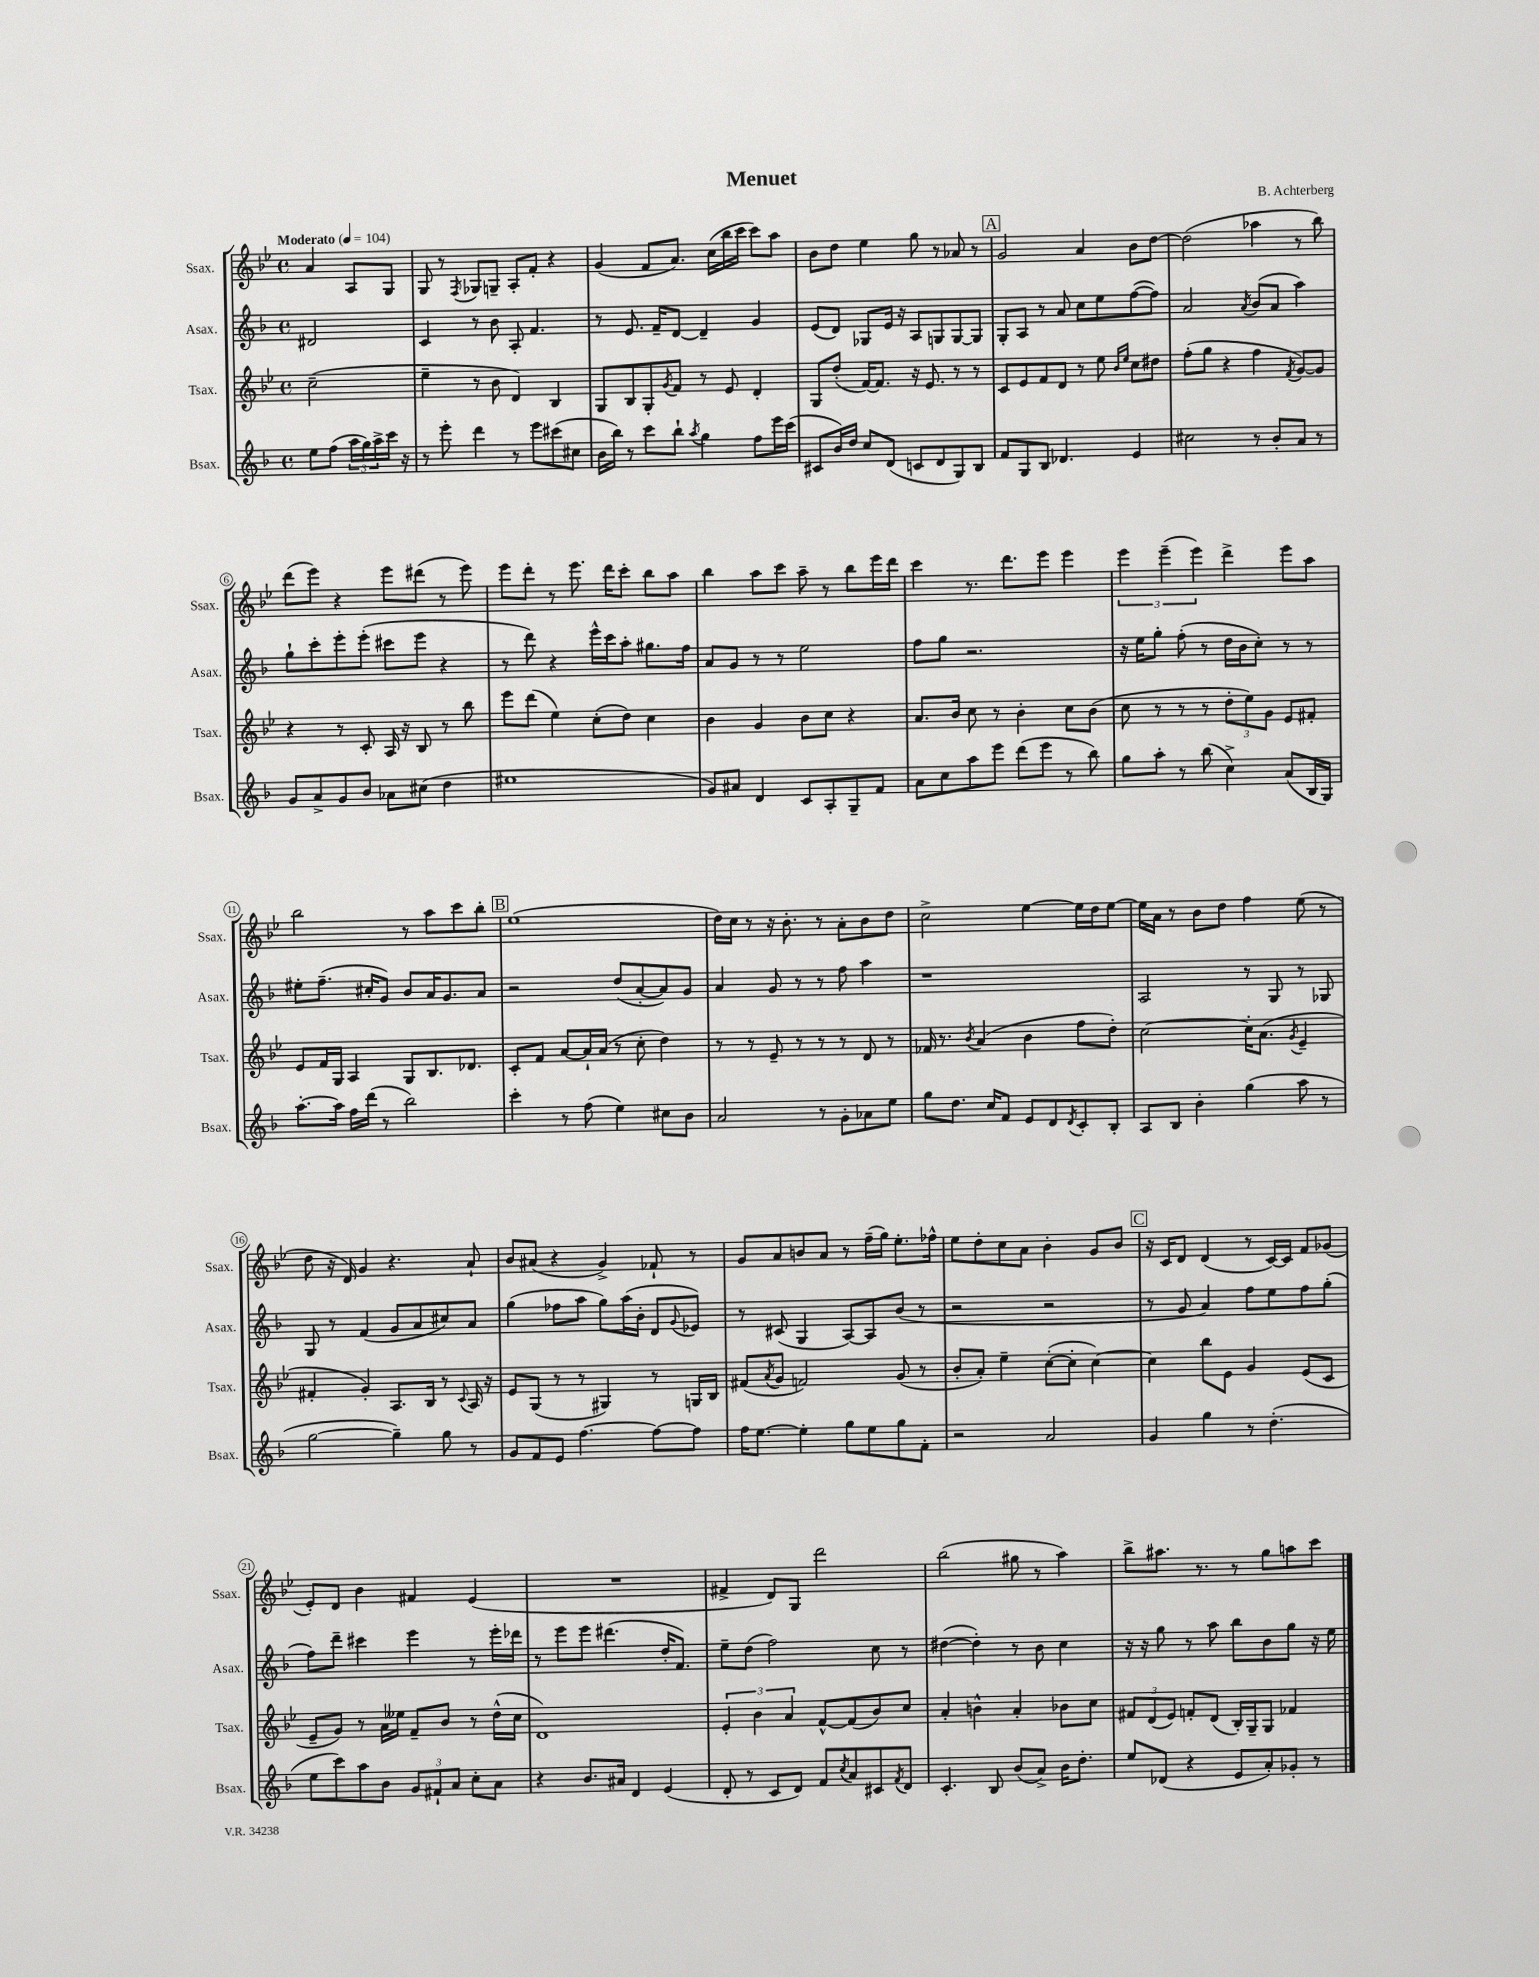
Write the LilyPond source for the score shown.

\header { title = "Menuet" composer = "B. Achterberg" }
<<
\new StaffGroup <<
\new Staff = "s0" \with { instrumentName = "Ssax." shortInstrumentName = "Ssax." } {
    \clef treble \key bes \major \defaultTimeSignature \time 4/4 \partial 2 \tempo "Moderato" 4 = 104
    a'4 a8 g8 |
    g8 r8 \acciaccatura { f8 } ges8 g8-- a8-. f'8-. r4 |
    g'4( f'8 a'8.) c''16( bes''16 c'''16 c'''8) a''8 |
    bes'8 d''8 ees''4 g''8 r8 aes'8 r8 |
    \mark \markup { \box "A" } g'2 a'4 bes'8 d''8~ |
    d''2( aes''4 r8 bes''8) |
    d'''8( ees'''8) r4 ees'''8 dis'''8( r8 ees'''8) |
    ees'''8 d'''8-. r8 ees'''8. d'''16 c'''8-. bes''8 a''8 |
    bes''4 a''8 c'''8 a''8-- r8 bes''8 ees'''16 d'''16 |
    c'''4 r8. d'''8. ees'''8 ees'''4 |
    \tuplet 3/2 { ees'''4 ees'''4--( ees'''4) } d'''4-> ees'''8 a''8 |
    bes''2 r8 a''8 c'''8 bes''8-. |
    \mark \markup { \box "B" } ees''1( |
    d''16) c''16 r8 r16 bes'8.-. r8 a'8-. bes'8 d''8 |
    c''2-> ees''4~ ees''16 d''16 ees''8~ |
    ees''16 a'16 r8 bes'8 d''8 f''4 ees''8( r8 |
    d''8 r16 d'16) g'4 r4. a'8-! |
    bes'8 ais'8( r4 g'4->) fes'8-! r8 |
    g'8 a'8 b'8 a'8 r8 f''16--( g''16) ees''8.-. fes''16-^ |
    ees''8 d''8-. c''8 a'8 bes'4-. g'8 bes'8 |
    \mark \markup { \box "C" } r16 c'16 d'8 d'4( r8 c'16~) c'16 f'8 ges'8( |
    ees'8-.) d'8 bes'4 fis'4 ees'4( |
    R1 |
    fis'4-> d'8) g8 d'''2 |
    bes''2( gis''8 r8 a''4) |
    bes''8-> ais''8. r8. r8 g''8 a''8 c'''8 \bar "|." |
}
\new Staff = "s1" \with { instrumentName = "Asax." shortInstrumentName = "Asax." } {
    \clef treble \key f \major \defaultTimeSignature \time 4/4 \partial 2
    dis'2 |
    c'4 r8 bes'8 a8-. f'4. |
    r8 e'8. f'16-- d'8~ d'4-- g'4 |
    e'8( d'8) ges8 e'16 r16 a8 g8 g8~ g8 |
    \mark \markup { \box "A" } g8-. a8 r8 a'8 c''8 e''8 f''8~( f''8) |
    a'2 \acciaccatura { a'8 } bes'8( a'8 a''4) |
    g''8-! c'''8-. e'''8-. e'''8-.( cis'''8 e'''8 r4 |
    r8 d'''8) r4 e'''16-^ c'''16 a''8-. gis''8. f''16 |
    a'8 g'8 r8 r8 e''2 |
    f''8 g''8 r2. |
    r16 e''16 g''8-. f''8-.( r8 d''16 bes'16 c''8-.) r8 r8 |
    eis''8-. f''8.--( cis''16-. g'8) bes'8 a'16 g'8. a'8 |
    \mark \markup { \box "B" } r2 d''8( a'8~-. a'8) g'8 |
    a'4 g'8 r8 r8 f''8 a''4 |
    r1 |
    a2 r8 g8 r8 ges8 |
    g8 r8 f'4( g'8 a'8 cis''8) a'8 |
    g''4( fes''8 a''8 g''8) a''16( bes'16-. d'8 \appoggiatura { g'8 } ees'8) |
    r8 cis'8( g4 a8~) a8 bes'8( r8 |
    r2 r2 |
    \mark \markup { \box "C" } r8 g'8 a'4) f''8 e''8 f''8 g''8-.( |
    f''8) d'''8-- cis'''4 e'''4 r8 e'''16-. des'''16 |
    r8 e'''8 e'''8 dis'''4.( d''16-. f'8.) |
    e''8-- d''8( f''2) c''8 r8 |
    dis''4~( dis''4-.) r8 bes'8 c''4 |
    r16 r16 g''8 r8 a''8 bes''8 bes'8 g''8 r16 e''16 \bar "|." |
}
\new Staff = "s2" \with { instrumentName = "Tsax." shortInstrumentName = "Tsax." } {
    \clef treble \key bes \major \defaultTimeSignature \time 4/4 \partial 2
    c''2--( |
    ees''4-- r8 bes'8 d'4) bes4 |
    g8 bes8 g8-. \acciaccatura { g'8 } f'8 r8 ees'8 d'4-. |
    g8 d''8-.( f'16~) f'8. r16 ees'8. r8 r8 |
    \mark \markup { \box "A" } c'8 ees'8 f'8 d'8 r8 ees''8 \grace { bes'16 ees''16 } c''8 dis''8 |
    f''8-.( g''8 r4 f''4 \acciaccatura { f'8 } g'8~) g'8 |
    r4 r8 c'8-. a16 r16 bes8 r8 bes''8 |
    ees'''8 d'''8( ees''4) c''8-.( d''8) c''4 |
    bes'4 g'4 bes'8 c''8 r4 |
    a'8. bes'16 c''8 r8 bes'4-. c''8 bes'8( |
    c''8 r8 r8 r8 \tuplet 3/2 { d''8-. ees''8) g'8 } ees'8 fis'8-. |
    ees'8 f'16 g16 a4 g8 bes8. des'8. |
    \mark \markup { \box "B" } c'8-. f'8 a'8~ a'16-! a'16( r8 c''8-. d''4) |
    r8 r8 ees'8-- r8 r8 r8 d'8 r8 |
    fes'16 r8. \acciaccatura { bes'8 } a'4( bes'4 f''8 d''8-.) |
    c''2~ c''16-. a'8.( \acciaccatura { g'8 } ees'4-- |
    fis'4-. g'4-.) a8. bes16 r8 \appoggiatura { c'8 } a16 r16 |
    ees'8 g8( r8 r8 gis4) r8 g16 bes16 |
    fis'8( \acciaccatura { a'8 } g'8 f'2) g'8( r8 |
    bes'8-. a'8-.) ees''4-- c''8~-.( c''8-. c''4~) |
    \mark \markup { \box "C" } c''4 bes''8 ees'8 g'4 ees'8( c'8 |
    ees'8-- g'8) r8 a'16 eeses''16 f'8-- bes'8 r8 d''16-^( c''16 |
    d'1) |
    \tuplet 3/2 { ees'4-. bes'4 a'4 } f'8~-^ f'8( bes'8) c''8 |
    a'4-. b'4-^ a'4-. bes'8 c''8 |
    \tuplet 3/2 { fis'8 d'8( ees'8) } f'8-. d'8( bes16-.) g16-- g8 fes'4 \bar "|." |
}
\new Staff = "s3" \with { instrumentName = "Bsax." shortInstrumentName = "Bsax." } {
    \clef treble \key f \major \defaultTimeSignature \time 4/4 \partial 2
    e''8 f''8( \tuplet 3/2 { a''16 g''16) a''16-> } c'''16 r16 |
    r8 e'''8-. d'''4 r8 e'''8 cis'''8( cis''8 |
    bes'16 bes''16) r8 c'''8 bes''8-! \acciaccatura { a''8 } g''4 f''8 e'''16 c'''16( |
    cis'8 bes'16) d''16 c''8 d'8( c'8 d'8 g8) bes8 |
    \mark \markup { \box "A" } f'8 g8 bes8 des'4. e'4 |
    cis''2 r8 bes'8-. a'8 r8 |
    g'8 a'8-> g'8 bes'8 aes'8 cis''8( d''4 |
    eis''1 |
    g'8) ais'8 d'4 c'8 a8-. g8-- f'8 |
    a'8 c''8 a''8 e'''8 d'''8( e'''8 r8 bes''8) |
    g''8 a''8-. r8 bes''8( c''4->) a'8( bes16 g16) |
    a''8.~-. a''16 f''16 d'''16( r8 bes''2) |
    \mark \markup { \box "B" } c'''4-. r8 f''8( e''4) cis''8 bes'8 |
    a'2 r8 g'8-. aes'8 e''8 |
    g''8 d''8. c''16 f'8 e'8 d'8 \acciaccatura { d'8 } c'8-. bes8-. |
    a8 bes8 bes'4-. g''4( a''8 r8 |
    g''2~ g''4--) g''8 r8 |
    g'8 f'8 e'8 f''4.~ f''8~ f''8 |
    f''16 e''8.~ e''4-. g''8 e''8 g''8 f'8-. |
    r2 a'2 |
    \mark \markup { \box "C" } g'4 g''4 r8 d''4.-.( |
    e''8 c'''8) a''8 bes'8 \tuplet 3/2 { g'8 fis'8-! a'8 } c''8-. a'8 |
    r4 bes'8. ais'16 d'4 e'4( |
    d'8-. r8 c'8 d'8) f'8 \acciaccatura { c''8 } a'8 cis'8 \acciaccatura { f'8 } d'8 |
    c'4.-. bes8 bes'8( a'8->) bes'16 d''8.-. |
    e''8 des'8( r4 e'8 a'8-.) ges'8-. r8 \bar "|." |
}
>>
>>
\layout { \context { \Score \override BarNumber.stencil = #(make-stencil-circler 0.1 0.3 ly:text-interface::print) } }
